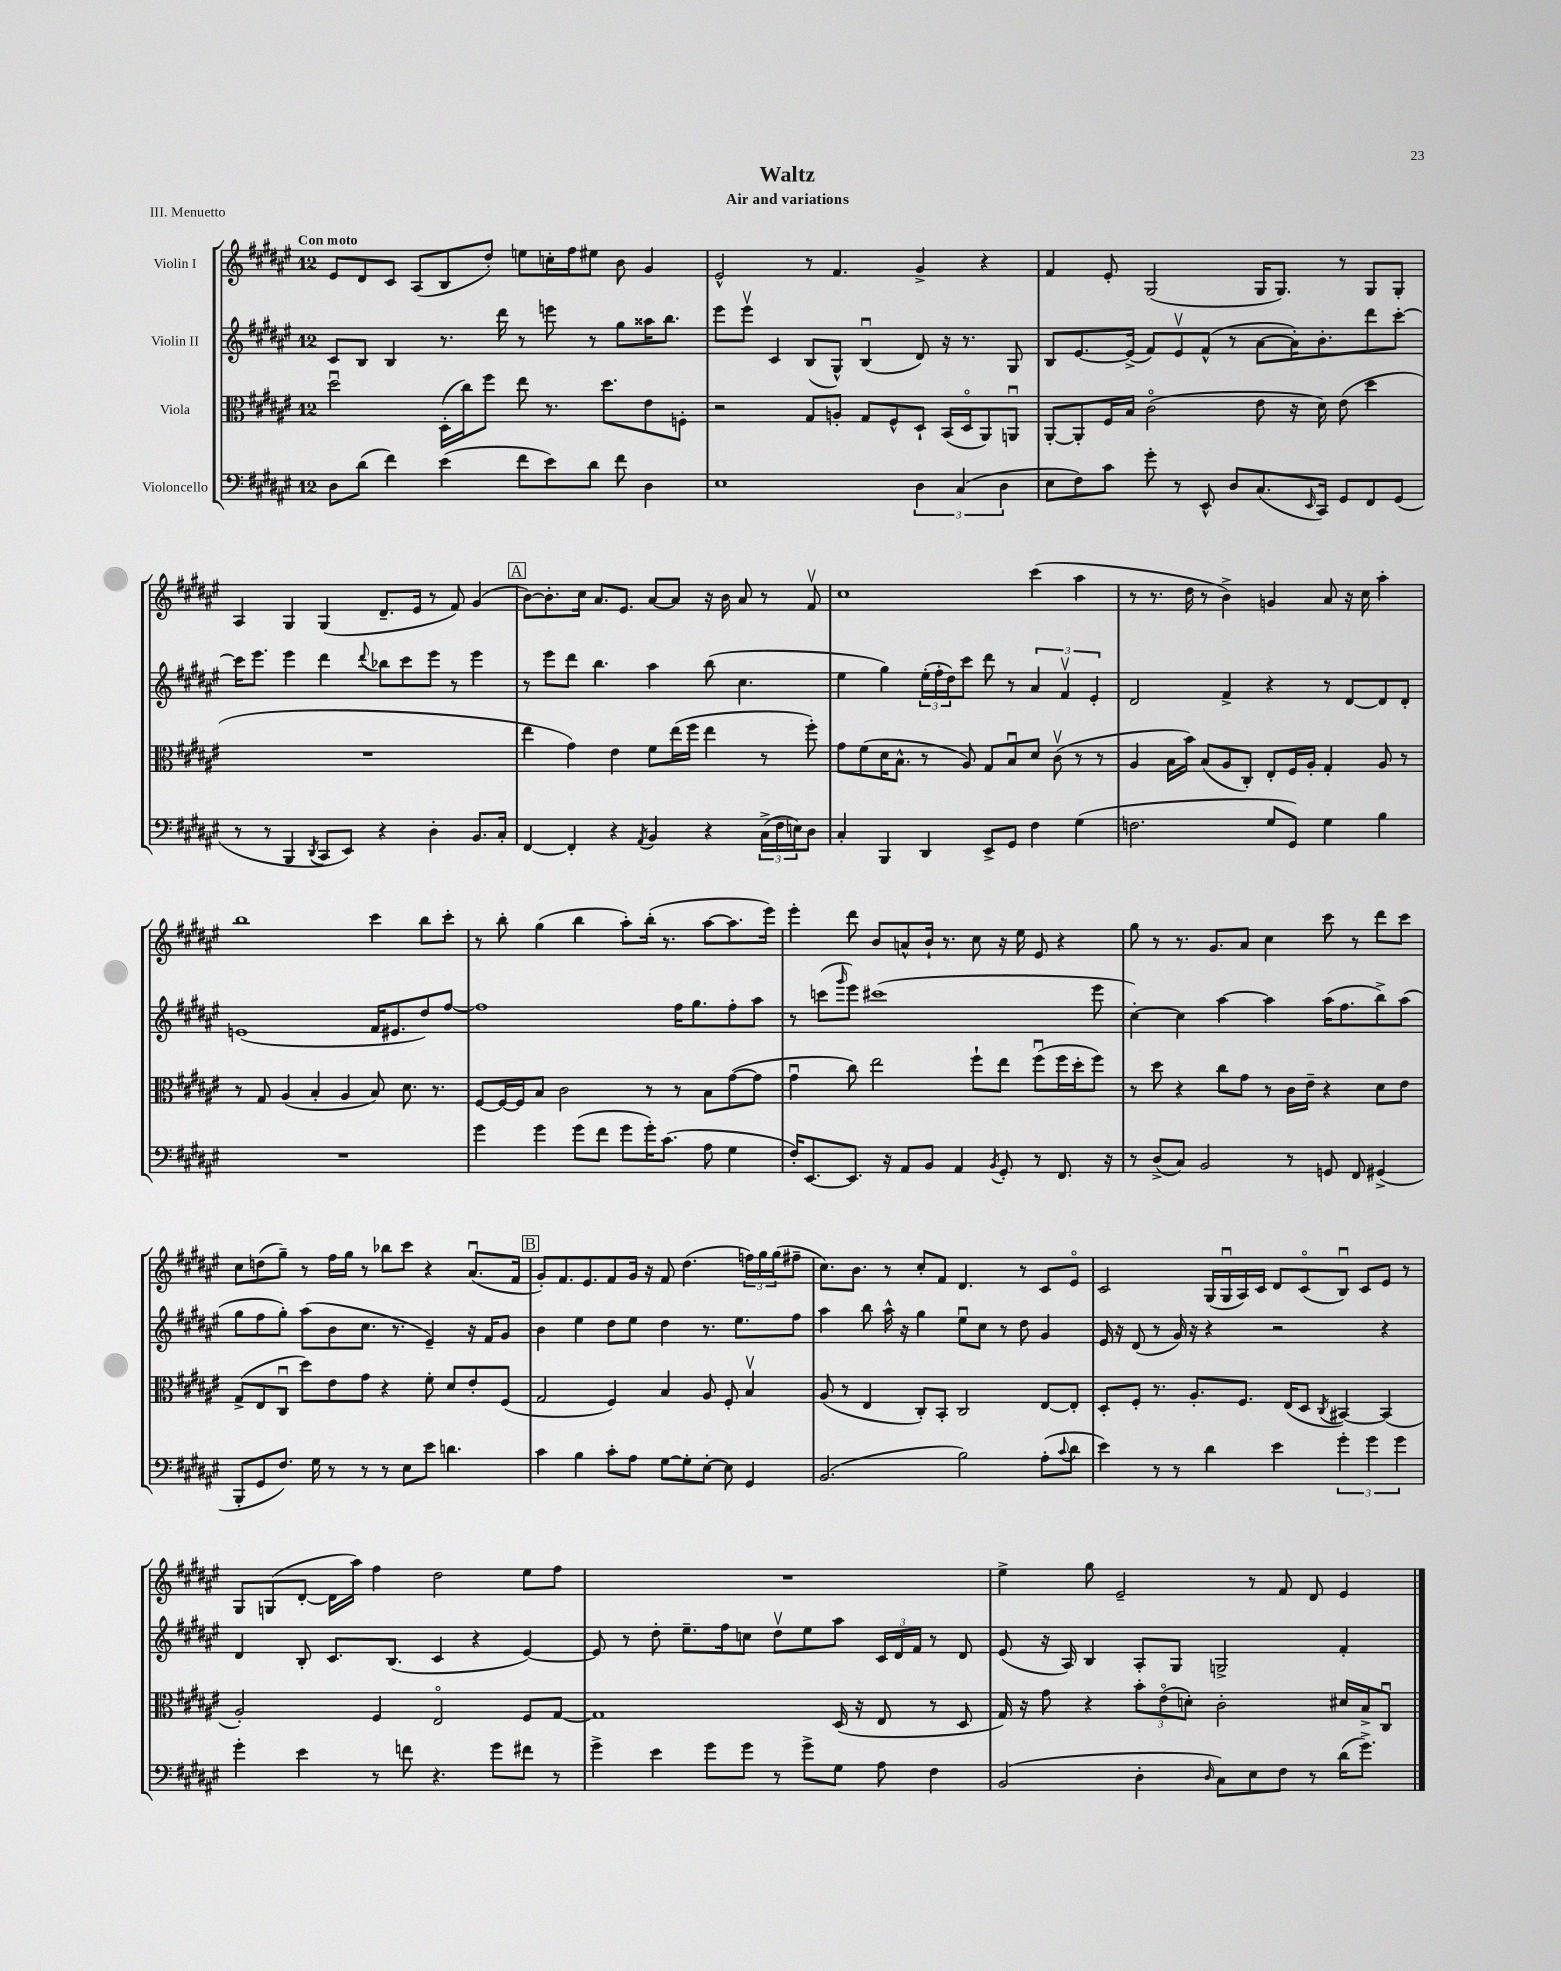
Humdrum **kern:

**kern	**kern	**kern	**kern
*part4	*part3	*part2	*part1
*staff4	*staff3	*staff2	*staff1
*I"Violoncello	*I"Viola	*I"Violin II	*I"Violin I
*clefF4	*clefC3	*clefG2	*clefG2
*k[f#c#g#d#a#e#]	*k[f#c#g#d#a#e#]	*k[f#c#g#d#a#e#]	*k[f#c#g#d#a#e#]
*M12/8	*M12/8	*M12/8	*M12/8
=1	=1	=1	=1
!	!	!	!LO:TX:a:B:t=Con moto
8D#\L	2dd#u\	8c#/L	8e#/L
(8d#\J	.	8B/J	8d#/
4f#\)	.	4B/	8c#/J
.	.	.	(8A#/L
(4e#\	(16D#'\LL	8.r	8B/
.	16cc#\J)	.	.
.	8ff#\J	.	8dd#'/J)
.	.	16ddd#\	.
8f#\L	8ee#\	8r	8een\L
8e#\)	8.r	8eeen\	16ccn'\L
.	.	.	16ff#\J
8d#\J	.	8r	8ee#X\J
.	8.dd#\L	.	.
8f#\	.	8gg#\L	8b\
4D#\	8e#\	16aa##X\K	4g#/
.	.	8.bb\J	.
.	8Fn'\J	.	.
=2	=2	=2	=2
1E#	2r	8eee#\L	2e#^^/
.	.	8eee#v\J	.
.	.	4c#/	.
.	8G#/L	(8B/L	8r
.	8An'/J	8G#^^/J)	4.f#/
.	8G#/L	(4Bu/	.
.	8F#^^/	.	.
6D#\	8D#`/J	8d#/)	4g#^/
.	(16BB/LL	16r	.
(6C#/	.	.	.
.	16D#/J	8.r	.
.	8AA#/)	.	4r
6D#\	.	.	.
.	8AAnu/J	8G#/	.
=3	=3	=3	=3
8E#\L	[8AA#'/L	8B/L	4f#/
8F#\)	8AA#'/]	[8.e#/	.
8c#\J	16F#/L	.	8e#'/
.	16B/JJ	(16e#^/Jk]	.
8g#'\	(2c#\	8f#/L)	(2G#/
8r	.	8e#v/	.
8EE#^^/	.	(8f#^^/J	.
8D#/L	.	8r	.
(8.C#/	8e#\	[8a#\L	16G#/KL
.	.	.	8.G#/J)
.	16r	16a#'\K])	.
16qqEE#/	.	.	.
16CC#/Jk)	16d#\)	8.b'\	.
8GG#/L	(8e#\	.	8r
8FF#/	4dd#\	8ddd#\	8G#/L
(8GG#/J	.	[8ccc#'\J	8G#'/J
!!LO:LB:g=z
=4	=4	=4	=4
8r	1.r	16ccc#\KL]	4A#/
.	.	8.eee#\J	.
8r	.	.	.
4BBB/	.	4eee#\	4G#/
8qDD#/	.	.	.
8CC#/L	.	4ddd#\	(4G#/
8EE#/J)	.	.	.
.	.	8qqddd#/	.
4r	.	8bb-X\L	8.d#~/L
.	.	8ccc#\	.
.	.	.	16e#/Jk
4D#'\	.	8eee#\J	8r
.	.	8r	8f#/)
8.BB/L	.	4eee#\	(4g#/
16C#'/Jk	.	.	.
!!LO:REH:place=s1:t=A
=5	=5	=5	=5
[4FF#/	4ee#\	8r	[8b\L)
.	.	8eee#\L	8.b'\]
4FF#'/]	4g#\)	8ddd#\J	.
.	.	.	16cc#\Jk
.	.	4.bb\	8.a#/L
4r	4e#\	.	.
.	.	.	8.e#/J
8qAA#/	.	.	.
4BB/	8f#\L	4aa#\	[8a#/L
.	(16ee#\L	.	8a#/J]
.	16ff#\JJ	.	.
4r	4ee#\	(8bb\	16r
.	.	.	16b\
.	.	4.cc#\	8a#/
(24C#^\LL	8r	.	8r
24F#\	.	.	.
24En\J)	.	.	.
8D#\J	8ff#'\)	.	8f#v/
=6	=6	=6	=6
4C#'/	8g#\L	4ee#\	1cc#
.	(8f#\	.	.
4BBB/	16d#\K	4gg#\)	.
.	8.B^^\J	.	.
4DD#/	8r	(24ee#'\LL	.
.	.	24ff#'\	.
.	.	24dd#\J)	.
.	8A#/)	8ccc#\J	.
8EE#^/L	8G#/L	8ddd#\	.
8GG#/J	8Bu/	8r	.
4F#\	8d#/J	6a#/	(4ccc#\
.	(8c#v\	.	.
.	.	6f#v/	.
(4G#\	8r	.	4aa#\
.	.	6e#'/	.
.	8r	.	.
=7	=7	=7	=7
2.Fn\	4A#/	2d#/	8r
.	.	.	8.r
.	16B\LL	.	.
.	16b\JJ)	.	16dd#\
.	(8B/L	.	8r
.	8A#/	4f#^/	4b^\)
.	8C#'/J)	.	.
8G#/L	8E#'/L	4r	4gn/
8GG#/J)	16F#/L	.	.
.	16A#'/JJ	.	.
4G#\	4G#'/	8r	8a#/
.	.	[8d#/L	16r
.	.	.	16cc#\
4B\	8A#/	8d#/]	4aa#'\
.	8r	8d#'/J	.
!!LO:LB:g=z
=8	=8	=8	=8
1.r	8r	(1en	1bb
.	8G#/	.	.
.	(4A#/	.	.
.	4B'/	.	.
.	4A#/	.	.
.	8B/)	16f#/KL	4ccc#\
.	.	8.e#X/	.
.	8.d#\	.	.
.	.	8dd#/)	8bb\L
.	8.r	.	.
.	.	[8ff#/J	8ccc#'\J
=9	=9	=9	=9
4g#\	[8F#/L	1ff#]	8r
.	16F#/L_	.	8bb'\
.	16F#/J]	.	.
4g#\	8B/J	.	(4gg#\
.	2c#\	.	.
(8g#\L	.	.	4bb\
8f#\J	.	.	.
8g#\L	.	.	8aa#'\L)
16g#'\K)	8r	.	(16bb'\Jk
(8.c#\J	.	.	8.r
.	8r	16ff#\KL	.
.	.	8.gg#\	.
8A#\	8B\L	.	[8aa#\L
4G#\	([8g#\	8ff#'\	8.aa#\]
.	8g#\J]	8aa#\J	.
.	.	.	16eee#\Jk)
=10	=10	=10	=10
16F#'/KL)	4g#u\	8r	4eee#'\
[8.EE#/	.	.	.
.	.	(8cccn\L	.
.	.	16qqggg#/	.
8.EE#/J]	8cc#\)	8eee#\J)	8ddd#\
.	2ee#\	(1ccc#X	8b/L
16r	.	.	.
8AA#/L	.	.	8an^^/
8BB/J	.	.	16b`/Jk
.	.	.	8.r
4AA#/	.	.	.
.	8ff#`\L	.	8cc#\
8qBB/	.	.	.
8GG#'/	8ee#\J	.	16r
.	.	.	16ee#\
8r	(8ff#u\L	.	8e#/
8.FF#/	16ff#\L	.	4r
.	16dd#'\J	.	.
.	8ff#\J)	8eee#\	.
16r	.	.	.
=11	=11	=11	=11
8r	8r	[4cc#'\)	8gg#\
(8D#^/L	8dd#\	.	8r
8C#/J)	4r	4cc#\]	8.r
2BB/	.	.	.
.	.	.	8.g#/L
.	8cc#\L	[4aa#\	.
.	8g#\J	.	8a#/J
.	8r	4aa#\]	4cc#\
8r	16c#\LL	.	.
.	16e#~\JJ	.	.
8GGn/	4r	(16aa#\KL	8ccc#\
.	.	8.ff#\	.
8FF#/	.	.	8r
(4GG#X^/	8d#\L	8bb^\)	8ddd#\L
.	8e#\J	(8aa#\J	8ccc#\J
!!LO:LB:g=z
=12	=12	=12	=12
8BBB'/L	(8G#^/L	8gg#\L	8cc#\L
8GG#/	8E#/	8ff#\	(8ddn\
8.F#/J)	8C#u/J	8gg#'\J)	8gg#~\J)
.	8dd#\L)	(8aa#\L	8r
16G#\	.	.	.
8r	8e#\	8b\	16ff#\LL
.	.	.	16gg#\JJ
8r	8g#\J	8.cc#\J	8r
8r	4r	.	8bb-X\L
.	.	8.r	.
8E#\L	.	.	8ccc#\J
8e#\J	8f#'\	4e#~/)	4r
4.dn\	8d#/L	.	.
.	8e#'/	16r	(8.a#u/L
.	.	16f#/KL	.
.	(8F#/J	8g#/J	.
.	.	.	16f#/Jk
!!LO:REH:place=s1:t=B
=13	=13	=13	=13
4c#\	2G#/	4b\	8g#'/L)
.	.	.	8.f#/
4B\	.	4ee#\	.
.	.	.	8.e#/
8c#'\L	4F#/)	8dd#\L	8f#/
8A#\J	.	8ee#\J	16g#/Jk
.	.	.	16r
[8G#\L	4B/	4dd#\	8f#/
8G#'\]	.	.	(4.dd#\
[8E#'\J	8A#/	8.r	.
8E#\]	8F#'/	.	.
.	.	8.ee#\L	.
4GG#/	4Bv/	.	24ffn\LL)
.	.	.	24gg#\
.	.	.	(24gg#\J
.	.	8ff#\J	8ff#X~\J
=14	=14	=14	=14
(2.BB/	(8A#/	4aa#\	8.cc#\L)
.	8r	.	.
.	.	.	8.b\J
.	4E#/	8bb\	.
.	.	16aa#^^\	8r
.	.	16r	.
.	8C#'/L)	4gg#\	8cc#'/L
.	8BB'/J	.	8f#/J
2B\)	2C#/	8ee#u\L	4.d#/
.	.	8cc#\J	.
.	.	8r	.
.	.	8dd#\	8r
(8A#'\L	[8E#/L	4g#/	8c#/L
8qqc#/	.	.	.
8d#\J	8E#'/J]	.	8e#/J
=15	=15	=15	=15
4e#\)	8D#'/L	16e#/	2c#/
.	.	16r	.
.	8F#'/J	(8d#/	.
8r	8.r	8r	.
8r	.	16g#/)	.
.	8.A#'/L	16r	.
4d#\	.	4r	(16G#/LL
.	.	.	16G#u/
.	8.F#/J	.	16A#/)
.	.	.	16c#/JJ
4e#\	.	2r	8d#/L
.	(16E#/KL	.	.
.	8D#/J	.	(8c#/
.	8qC#/	.	.
6g#'\	[4BB#X/)	.	8Bu/J)
.	.	.	8c#/L
6g#\	.	.	.
.	(4BB#/]	4r	8e#/J
6g#\	.	.	.
.	.	.	8r
!!LO:LB:g=z
=16	=16	=16	=16
4g#'\	2A#'/)	4d#/	8G#/L
.	.	.	(8Gn/
4e#\	.	8B'/	[8d#'/J
.	.	8.c#/L	16d#\LL]
.	.	.	16aa#\JJ)
8r	4F#/	.	4ff#\
.	.	(8.B/J	.
8fn\	.	.	.
4.r	2E#/	4c#/	2dd#\
.	.	4r	.
8g#\L	.	.	.
8f#X\J	8F#/L	[4e#/)	8ee#\L
8r	[8G#/J	.	8ff#\J
=17	=17	=17	=17
4g#^\	1G#]	8e#/]	1.r
.	.	8r	.
4e#\	.	8dd#'\	.
.	.	8.ee#~\L	.
8g#\L	.	.	.
.	.	16ff#\k	.
8g#\J	.	8ccn\J	.
8r	.	8dd#v\L	.
8g#^\L	.	8ee#\	.
8G#\J	(16D#/	8aa#\J	.
.	16r	.	.
8A#\	8E#/	24c#/LL	.
.	.	24d#/	.
.	.	24f#/JJ	.
4F#\	8r	8r	.
.	8D#/	8d#/	.
=18	=18	=18	=18
(2BB/	16G#/)	(8e#/	4ee#^\
.	16r	.	.
.	8g#\	16r	.
.	.	16A#/)	.
.	4r	4B/	8gg#\
.	.	.	2e#~/
4D#'\	12b'\L	8A#'/L	.
.	(12e#\	.	.
.	.	8G#/J	.
.	12dn'\J)	.	.
16qqD#/	.	.	.
8C#\L)	2c#'\	2Gn^/	.
8E#\	.	.	8r
8F#\J	.	.	8f#/
8r	.	.	8d#/
(16d#\KL	16d#X/LL	4f#'/	4e#/
8.g#^\J)	16B^/J	.	.
.	8C#u/J	.	.
==	==	==	==
*-	*-	*-	*-
